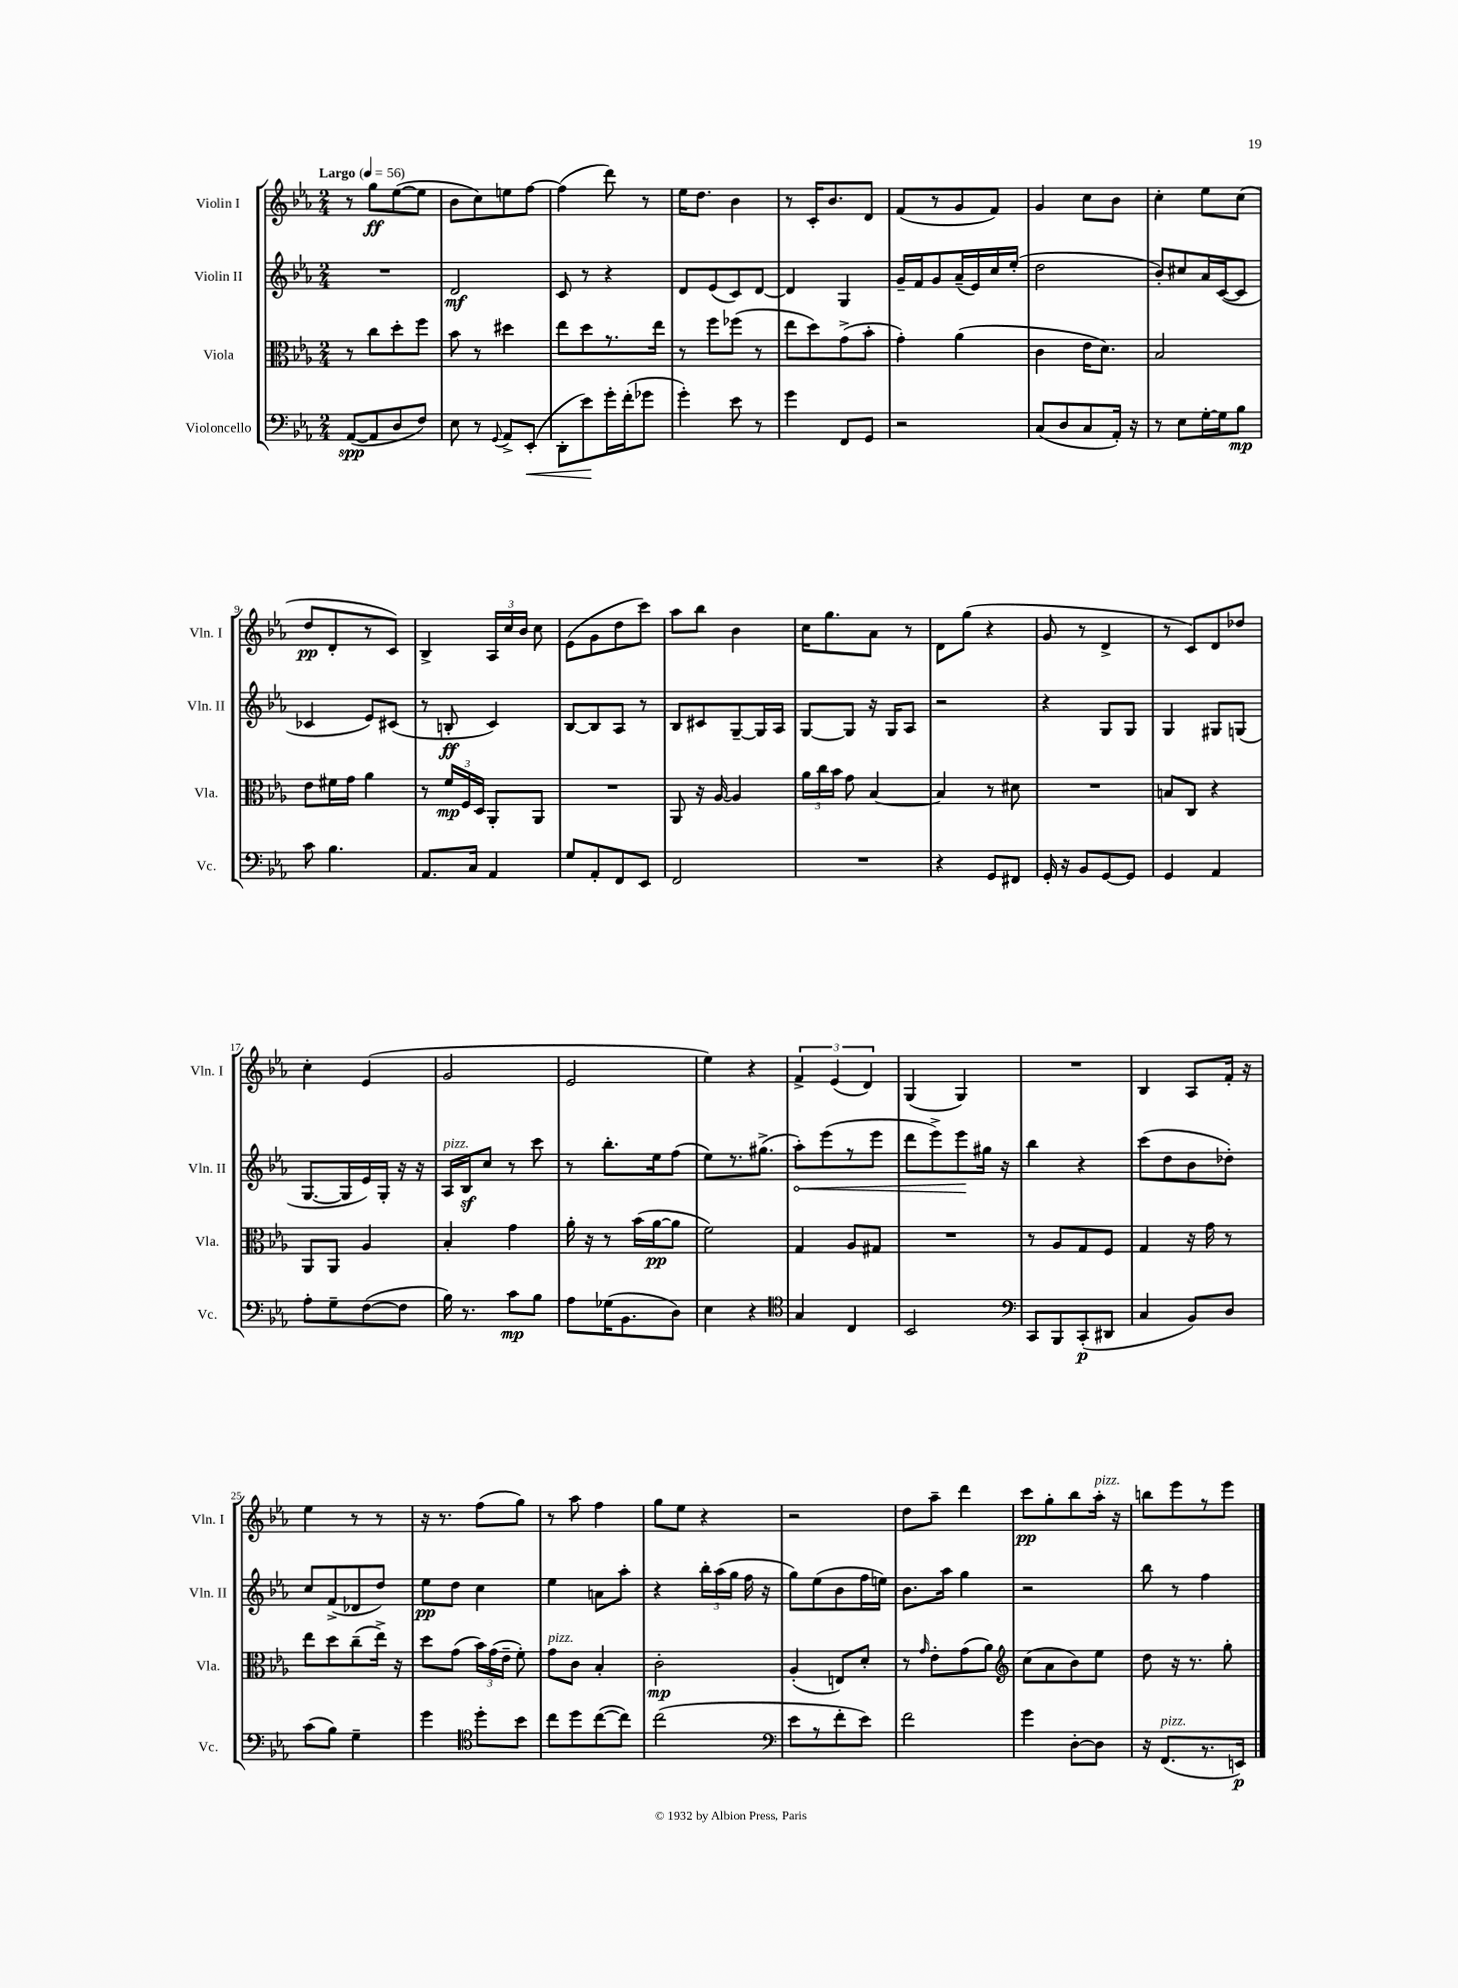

**kern	**dynam	**kern	**dynam	**kern	**dynam	**kern	**dynam
*part4	*part4	*part3	*part3	*part2	*part2	*part1	*part1
*staff4	*staff4	*staff3	*staff3	*staff2	*staff2	*staff1	*staff1
*I"Violoncello	*	*I"Viola	*	*I"Violin II	*	*I"Violin I	*
*I'Vc.	*	*I'Vla.	*	*I'Vln. II	*	*I'Vln. I	*
*clefF4	*	*clefC3	*	*clefG2	*	*clefG2	*
*k[b-e-a-]	*	*k[b-e-a-]	*	*k[b-e-a-]	*	*k[b-e-a-]	*
*M2/4	*	*M2/4	*	*M2/4	*	*M2/4	*
*MM56	*	*MM56	*	*MM56	*	*MM56	*
=1	=1	=1	=1	=1	=1	=1	=1
!	!	!	!	!	!	!LO:TX:a:B:t=Largo	!
([8AA-/L	spp	8r	.	2r	.	8r	.
8AA-/]	.	8cc\L	.	.	.	8gg\L	ff
8D/	.	8dd'\	.	.	.	([8ee-\	.
8F/J)	.	8ff\J	.	.	.	8ee-\J]	.
=2	=2	=2	=2	=2	=2	=2	=2
8E-\	.	8b-\	.	2d/	mf	8b-\L	.
8r	.	8r	.	.	.	8cc\)	.
8qqGG/	.	.	.	.	.	.	.
8AA-^/L	.	4dd#X\	.	.	.	8een\	.
!	!LO:HP:b	!	!	!	!	!	!
(8EE-'/J	<	.	.	.	.	[8ff\J	.
=3	=3	=3	=3	=3	=3	=3	=3
8DD'\L	.	8ee-\L	.	8c/	.	(4ff\]	.
8e-\)	.	8dd\	.	8r	.	.	.
16g'\L	[	8.r	.	4r	.	8ddd\)	.
(16f'\J	.	.	.	.	.	.	.
8g-X\J	.	.	.	.	.	8r	.
.	.	16ee-\Jk	.	.	.	.	.
=4	=4	=4	=4	=4	=4	=4	=4
4g'\)	.	8r	.	8d/L	.	16ee-\KL	.
.	.	.	.	.	.	8.dd\J	.
.	.	8ff\L	.	(8e-/	.	.	.
8e-\	.	(8ff-X\J	.	8c/)	.	4b-\	.
8r	.	8r	.	[8d/J	.	.	.
=5	=5	=5	=5	=5	=5	=5	=5
4g\	.	8ee-\L	.	4d/]	.	8r	.
.	.	8dd\)	.	.	.	16c'/KL	.
.	.	.	.	.	.	8.b-/	.
8FF/L	.	(8g^\	.	4G/	.	.	.
8GG/J	.	8b-'\J	.	.	.	8d/J	.
=6	=6	=6	=6	=6	=6	=6	=6
2r	.	4g'\)	.	16g~/LL	.	(8f/L	.
.	.	.	.	16f/J	.	.	.
.	.	.	.	8g/	.	8r	.
.	.	(4a-\	.	(16a-~/L	.	8g/	.
.	.	.	.	16e-/)	.	.	.
.	.	.	.	16cc/	.	8f/J)	.
.	.	.	.	(16ee-'/JJ	.	.	.
=7	=7	=7	=7	=7	=7	=7	=7
(8C/L	.	4c\	.	2dd\	.	4g/	.
8D/	.	.	.	.	.	.	.
8C/	.	16e-\KL	.	.	.	8cc\L	.
.	.	8.d\J)	.	.	.	.	.
16AA-'/Jk)	.	.	.	.	.	8b-\J	.
16r	.	.	.	.	.	.	.
=8	=8	=8	=8	=8	=8	=8	=8
8r	.	2B-/	.	8b-'/L)	.	4cc'\	.
8E-\L	.	.	.	8cc#X/	.	.	.
[16G'\L	.	.	.	16a-/L	.	8ee-\L	.
16G\J]	.	.	.	([16c/J	.	.	.
8B-\J	mp	.	.	8c/J]	.	(8cc\J	.
!!LO:LB:g=z
=9	=9	=9	=9	=9	=9	=9	=9
8c\	.	8e-\L	.	4c-X/	.	8dd/L	pp
4.B-\	.	16f#X\L	.	.	.	8d'/	.
.	.	16g\JJ	.	.	.	.	.
.	.	4a-\	.	8e-/L)	.	8r	.
.	.	.	.	(8c#X/J	.	8c/J)	.
=10	=10	=10	=10	=10	=10	=10	=10
8.AA-/L	.	8r	.	8r	.	4B-^/	.
.	.	24f/LL	mp	8Bn'/	ff	.	.
.	.	24F/	.	.	.	.	.
16C/Jk	.	.	.	.	.	.	.
.	.	24D/JJ	.	.	.	.	.
4AA-/	.	8AA-'/L	.	4c/)	.	24A-/LL	.
.	.	.	.	.	.	24cc/	.
.	.	.	.	.	.	24b-/JJ	.
.	.	8AA-/J	.	.	.	8cc\	.
=11	=11	=11	=11	=11	=11	=11	=11
8G/L	.	2r	.	[8B-/L	.	(8e-\L	.
8AA-'/	.	.	.	8B-/]	.	8g\	.
8FF/	.	.	.	8A-/J	.	8dd\	.
8EE-/J	.	.	.	8r	.	8ccc\J)	.
=12	=12	=12	=12	=12	=12	=12	=12
2FF/	.	8AA-/	.	8B-/L	.	8aa-\L	.
.	.	16r	.	8c#X/	.	8bb-\J	.
.	.	[16A-/	.	.	.	.	.
.	.	4A-/]	.	[8G~/	.	4b-\	.
.	.	.	.	16G/L]	.	.	.
.	.	.	.	16A-/JJ	.	.	.
=13	=13	=13	=13	=13	=13	=13	=13
2r	.	24a-\LL	.	[8G/L	.	16cc\KL	.
.	.	24cc\	.	.	.	.	.
.	.	.	.	.	.	8.gg\	.
.	.	24b-\JJ	.	.	.	.	.
.	.	8g\	.	8G/J]	.	.	.
.	.	[4B-/	.	16r	.	8a-\J	.
.	.	.	.	16G/KL	.	.	.
.	.	.	.	8A-/J	.	8r	.
=14	=14	=14	=14	=14	=14	=14	=14
4r	.	4B-/]	.	2r	.	8d\L	.
.	.	.	.	.	.	(8gg\J	.
8GG/L	.	8r	.	.	.	4r	.
8FF#X/J	.	8d#X\	.	.	.	.	.
=15	=15	=15	=15	=15	=15	=15	=15
16GG'/	.	2r	.	4r	.	8g/	.
16r	.	.	.	.	.	.	.
8BB-/L	.	.	.	.	.	8r	.
[8GG/	.	.	.	8G/L	.	4d^/	.
8GG/J]	.	.	.	8G/J	.	.	.
=16	=16	=16	=16	=16	=16	=16	=16
4GG/	.	8Bn/L	.	4G/	.	8r	.
.	.	8C/J	.	.	.	8c/L)	.
4AA-/	.	4r	.	8G#X/L	.	8d/	.
.	.	.	.	(8Gn/J	.	8dd-X/J	.
!!LO:LB:g=z
=17	=17	=17	=17	=17	=17	=17	=17
8A-'\L	.	8AA-/L	.	[8.G/L	.	4cc'\	.
8G~\	.	8AA-/J	.	.	.	.	.
.	.	.	.	16G/L]	.	.	.
([8F\	.	4A-/	.	16e-/)	.	(4e-/	.
.	.	.	.	16G'/JJ	.	.	.
8F\J]	.	.	.	16r	.	.	.
.	.	.	.	16r	.	.	.
=18	=18	=18	=18	=18	=18	=18	=18
!	!	!	!	!LO:TX:a:i:t=pizz.	!	!	!
16B-\)	.	4B-'/	.	16A-/LL	.	2g/	.
8.r	.	.	.	16B-z/J	.	.	.
.	.	.	.	8cc/J	.	.	.
8c\L	mp	4g\	.	8r	.	.	.
8B-\J	.	.	.	8ccc\	.	.	.
=19	=19	=19	=19	=19	=19	=19	=19
8A-\L	.	16a-'\	.	8r	.	2e-/	.
.	.	16r	.	.	.	.	.
(16G-X\K	.	8r	.	8.bb-'\L	.	.	.
8.BB-\	.	.	.	.	.	.	.
.	.	(16b-\LL	.	.	.	.	.
.	.	[16a-\J	pp	16ee-\k	.	.	.
8D\J)	.	8a-\J]	.	(8ff\J	.	.	.
=20	=20	=20	=20	=20	=20	=20	=20
4E-\	.	2f\)	.	8ee-\L)	.	4ee-\)	.
.	.	.	.	8.r	.	.	.
4r	.	.	.	.	.	4r	.
.	.	.	.	(8.gg#X^\J	.	.	.
=21	=21	=21	=21	=21	=21	=21	=21
*clefC4	*	*	*	*	*	*	*
!	!	!	!	!	!LO:HP:b	!	!
4G/	.	4G/	.	8aa-'\L)	<	6f^/	.
.	.	.	.	(8eee-\	.	.	.
.	.	.	.	.	.	(6e-/	.
4C/	.	8A-/L	.	8r	.	.	.
.	.	.	.	.	.	6d/)	.
.	.	8G#X/J	.	8eee-\J	.	.	.
=22	=22	=22	=22	=22	=22	=22	=22
2BB-/	.	2r	.	8ddd\L	.	(4G/	.
.	.	.	.	8eee-^\)	.	.	.
.	.	.	.	8eee-\	.	4G/)	.
.	.	.	.	16gg#X\Jk	[	.	.
.	.	.	.	16r	.	.	.
=23	=23	=23	=23	=23	=23	=23	=23
*clefF4	*	*	*	*	*	*	*
8CC/L	.	8r	.	4bb-\	.	2r	.
8BBB-/	.	8A-/L	.	.	.	.	.
(8CC'/	p	8G/	.	4r	.	.	.
8DD#X/J	.	8F/J	.	.	.	.	.
=24	=24	=24	=24	=24	=24	=24	=24
4C/	.	4G/	.	(8ccc\L	.	4B-/	.
.	.	.	.	8dd\	.	.	.
8BB-/L)	.	16r	.	8b-\	.	8A-/L	.
.	.	16g\	.	.	.	.	.
8D/J	.	8r	.	8dd-X'\J)	.	16f'/Jk	.
.	.	.	.	.	.	16r	.
!!LO:LB:g=z
=25	=25	=25	=25	=25	=25	=25	=25
(8c\L	.	8ee-\L	.	8cc/L	.	4ee-\	.
8B-\J)	.	8dd\	.	(8f^/	.	.	.
4G~\	.	(8cc~\	.	8d-X/	.	8r	.
.	.	16ee-^\Jk)	.	8dd/J)	.	8r	.
.	.	16r	.	.	.	.	.
=26	=26	=26	=26	=26	=26	=26	=26
4g\	.	8dd\L	.	8ee-\L	pp	16r	.
.	.	.	.	.	.	8.r	.
.	.	(8g\J	.	8dd\J	.	.	.
*clefC4	*	*	*	*	*	*	*
8dd'\L	.	24b-\LL)	.	4cc\	.	(8ff\L	.
.	.	(24g\	.	.	.	.	.
.	.	24e-~\JJ	.	.	.	.	.
8b-\J	.	8f'\)	.	.	.	8gg\J)	.
=27	=27	=27	=27	=27	=27	=27	=27
!	!	!LO:TX:a:i:t=pizz.	!	!	!	!	!
8cc\L	.	8g\L	.	4ee-\	.	8r	.
8dd\	.	8c\J	.	.	.	8aa-\	.
([8cc\	.	4B-'/	.	8an\L	.	4ff\	.
8cc\J])	.	.	.	8aa-'\J	.	.	.
=28	=28	=28	=28	=28	=28	=28	=28
(2cc\	.	2c'\	mp	4r	.	8gg\L	.
.	.	.	.	.	.	8ee-\J	.
.	.	.	.	24bb-'\LL	.	4r	.
.	.	.	.	(24aa-\	.	.	.
.	.	.	.	24gg\JJ	.	.	.
.	.	.	.	16ff\	.	.	.
.	.	.	.	16r	.	.	.
=29	=29	=29	=29	=29	=29	=29	=29
*clefF4	*	*	*	*	*	*	*
8e-\L	.	(4A-'/	.	8gg\L)	.	2r	.
8r	.	.	.	(8ee-\	.	.	.
8f'\	.	8En/L)	.	8b-\	.	.	.
8e-\J)	.	8d'/J	.	16ff\L	.	.	.
.	.	.	.	16een\JJ)	.	.	.
=30	=30	=30	=30	=30	=30	=30	=30
2f\	.	8r	.	8.b-\L	.	8dd\L	.
.	.	16qqg/	.	.	.	.	.
.	.	8e-'\L	.	.	.	8aa-~\J	.
.	.	.	.	16aa-\Jk	.	.	.
.	.	(8g\	.	4gg\	.	4ddd\	.
.	.	8a-\J)	.	.	.	.	.
=31	=31	=31	=31	=31	=31	=31	=31
*	*	*clefG2	*	*	*	*	*
4g\	.	(8cc\L	.	2r	.	8ccc\L	pp
.	.	8a-\	.	.	.	8gg'\	.
[8D'\L	.	8b-\)	.	.	.	8bb-\	.
!	!	!	!	!	!	!LO:TX:a:i:t=pizz.	!
8D\J]	.	8ee-\J	.	.	.	16aa-'\Jk	.
.	.	.	.	.	.	16r	.
=32	=32	=32	=32	=32	=32	=32	=32
16r	.	8dd\	.	8bb-\	.	8bbn\L	.
!LO:TX:a:i:t=pizz.	!	!	!	!	!	!	!
(8.FF/L	.	.	.	.	.	.	.
.	.	16r	.	8r	.	8eee-\	.
.	.	8.r	.	.	.	.	.
8.r	.	.	.	4ff\	.	8r	.
.	.	8gg'\	.	.	.	8eee-\J	.
16EEn/Jk)	p	.	.	.	.	.	.
==	==	==	==	==	==	==	==
*-	*-	*-	*-	*-	*-	*-	*-
